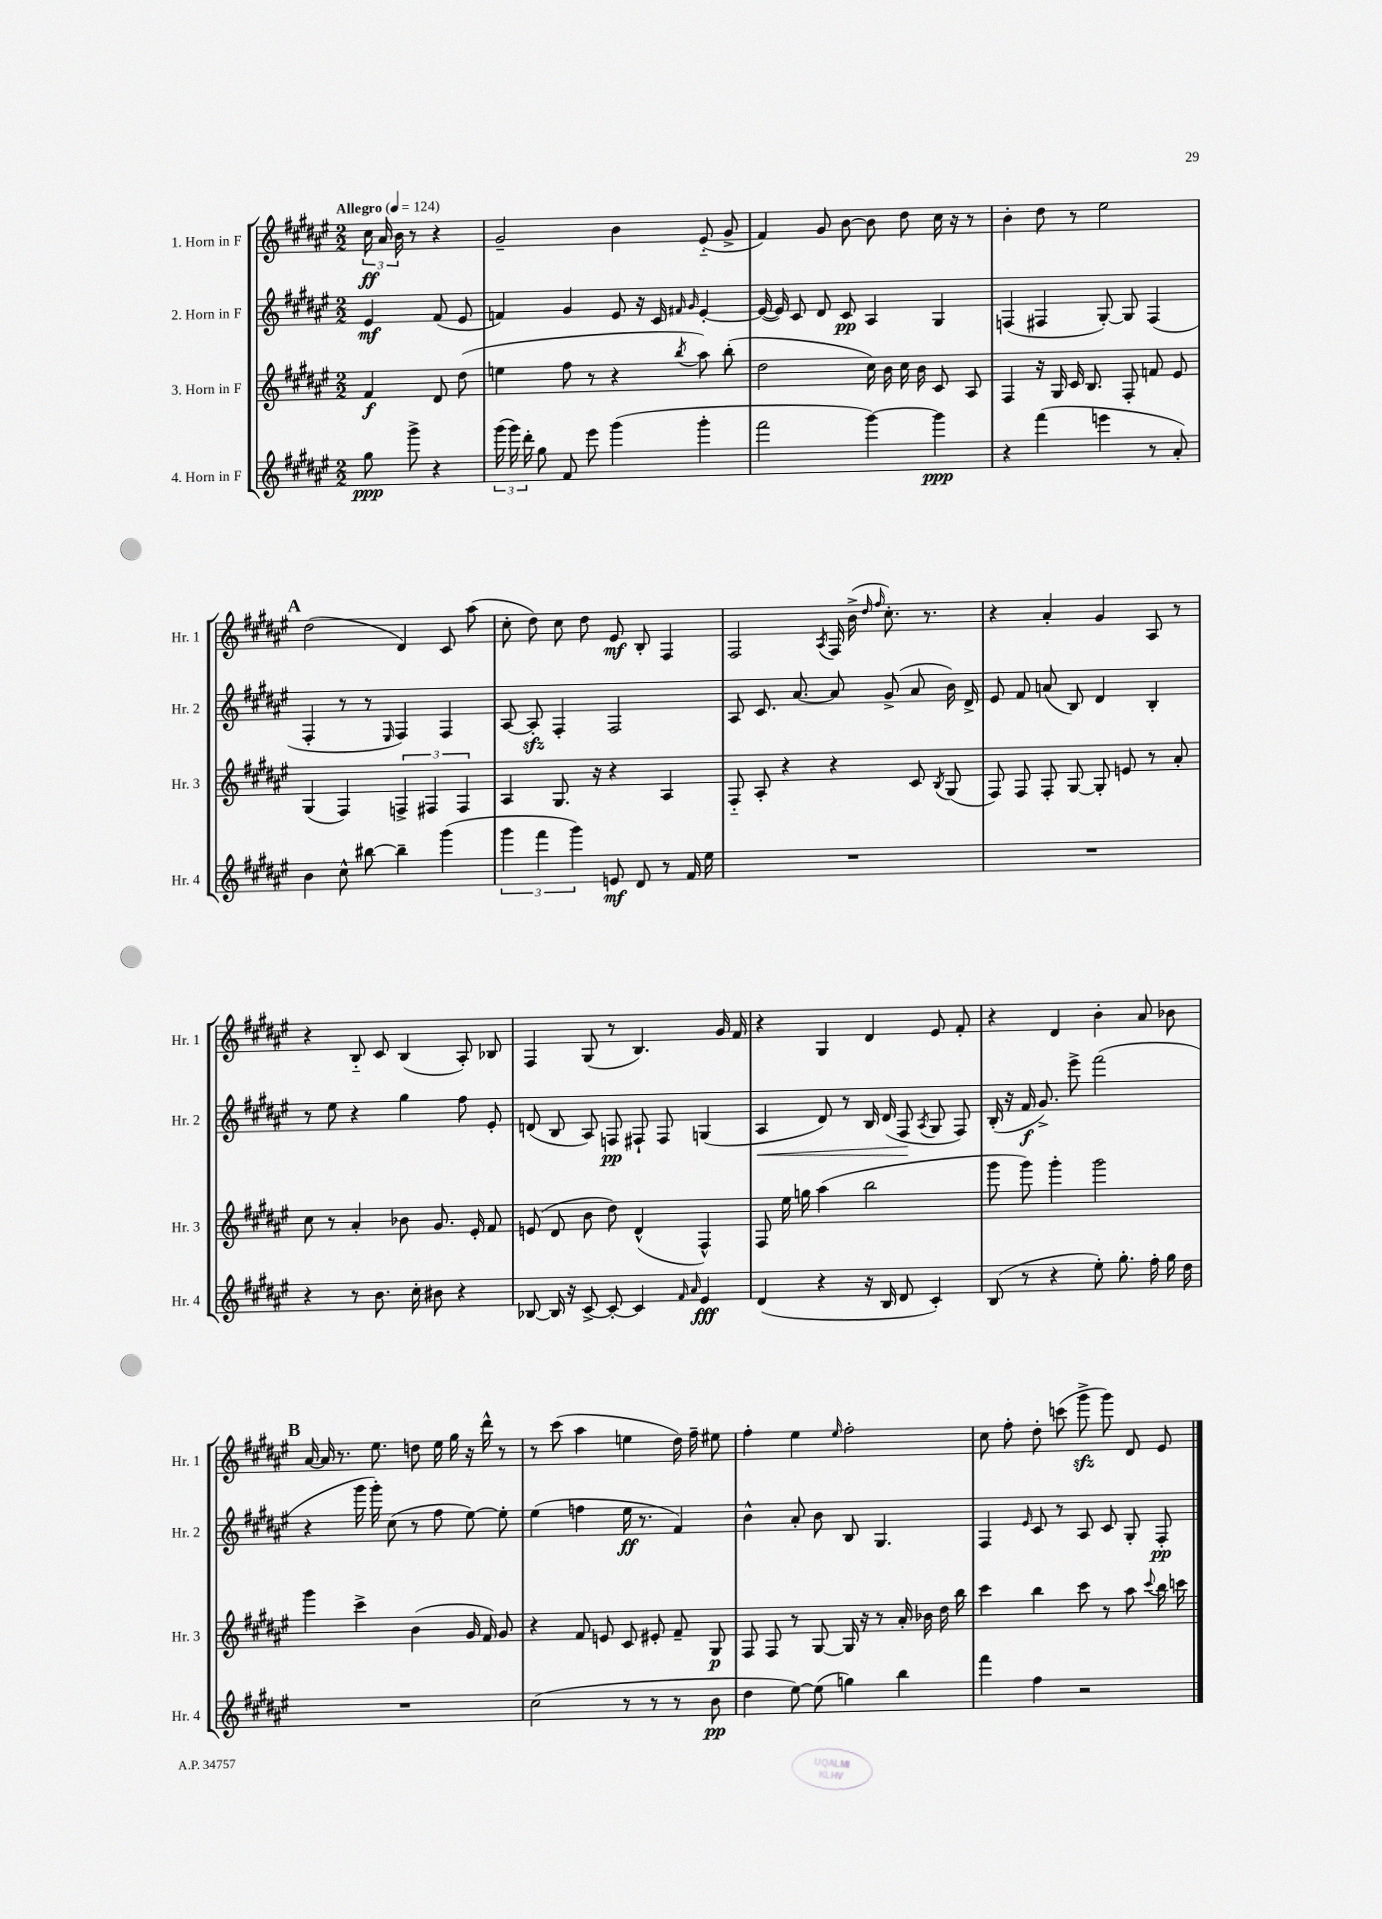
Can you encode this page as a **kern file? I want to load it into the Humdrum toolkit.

**kern	**dynam	**kern	**dynam	**kern	**dynam	**kern	**dynam
*part4	*part4	*part3	*part3	*part2	*part2	*part1	*part1
*staff4	*staff4	*staff3	*staff3	*staff2	*staff2	*staff1	*staff1
*I"4. Horn in F	*	*I"3. Horn in F	*	*I"2. Horn in F	*	*I"1. Horn in F	*
*I'Hr. 4	*	*I'Hr. 3	*	*I'Hr. 2	*	*I'Hr. 1	*
*clefG2	*	*clefG2	*	*clefG2	*	*clefG2	*
*k[f#c#g#d#a#e#]	*	*k[f#c#g#d#a#e#]	*	*k[f#c#g#d#a#e#]	*	*k[f#c#g#d#a#e#]	*
*M2/2	*	*M2/2	*	*M2/2	*	*M2/2	*
*MM124	*	*MM124	*	*MM124	*	*MM124	*
=	=	=	=	=	=	=	=
!	!	!	!	!	!	!LO:TX:a:B:t=Allegro	!
8gg#\	ppp	4f#/	f	4e#/	mf	24cc#\	ff
.	.	.	.	.	.	24a#/	.
.	.	.	.	.	.	24b\	.
8ggg#^\	.	.	.	.	.	8r	.
4r	.	8d#/	.	(8f#/	.	4r	.
.	.	(8dd#\	.	8e#/	.	.	.
=1	=1	=1	=1	=1	=1	=1	=1
(24ggg#\	.	4een\	.	4fn/)	.	2g#~/	.
24ggg#\)	.	.	.	.	.	.	.
24ddd#'\	.	.	.	.	.	.	.
8gg#\	.	.	.	.	.	.	.
8f#/	.	8ff#\	.	4g#/	.	.	.
8eee#\	.	8r	.	.	.	.	.
(4ggg#\	.	4r	.	8e#/	.	4b\	.
.	.	.	.	16r	.	.	.
.	.	.	.	16c#/	.	.	.
.	.	.	.	16qqf#X/	.	.	.
.	.	8qbb/	.	16qqg#/	.	.	.
4ggg#'\	.	8aa#\)	.	[4e#'/	.	(8e#/	.
.	.	(8bb'\	.	.	.	8g#^/	.
=2	=2	=2	=2	=2	=2	=2	=2
2fff#\	.	2dd#\	.	(16e#/_	.	4f#/)	.
.	.	.	.	16e#/])	.	.	.
.	.	.	.	8c#/	.	.	.
.	.	.	.	8d#/	.	8g#/	.
.	.	.	.	8c#/	pp	[8b\	.
[4ggg#\)	.	16cc#\)	.	4A#/	.	8b\]	.
.	.	16b\	.	.	.	.	.
.	.	16cc#\	.	.	.	8dd#\	.
.	.	16b\	.	.	.	.	.
4ggg#\]	ppp	8c#/	.	4G#/	.	16cc#\	.
.	.	.	.	.	.	16r	.
.	.	8A#/	.	.	.	8r	.
=3	=3	=3	=3	=3	=3	=3	=3
4r	.	4F#/	.	(4Fn/	.	4b'\	.
(4fff#\	.	16r	.	4F#X/	.	8dd#\	.
.	.	16G#/	.	.	.	.	.
.	.	16c#/	.	.	.	8r	.
.	.	8.B/	.	.	.	.	.
4eeen\	.	.	.	[8G#'/)	.	2ee#\	.
.	.	8F#'/	.	8G#/]	.	.	.
8r	.	8fn/	.	(4F#/	.	.	.
8a#'/)	.	8e#/	.	.	.	.	.
!!LO:LB:g=z
!!LO:REH:place=s1:t=A
=4	=4	=4	=4	=4	=4	=4	=4
4b\	.	(4G#/	.	4F#'/	.	(2dd#\	.
8cc#^^\	.	4F#/)	.	8r	.	.	.
[8bb#X\	.	.	.	8r	.	.	.
.	.	.	.	16qqE#/	.	.	.
4bb#~\]	.	6Fn^/	.	4F#/)	.	4d#/)	.
.	.	6F#X/	.	.	.	.	.
(4ggg#\	.	.	.	4F#/	.	8c#/	.
.	.	6F#/	.	.	.	.	.
.	.	.	.	.	.	(8aa#\	.
=5	=5	=5	=5	=5	=5	=5	=5
6ggg#\	.	4A#/	.	[8A#/	.	8cc#'\	.
.	.	.	.	8A#zz'/]	.	8dd#\)	.
6fff#\	.	.	.	.	.	.	.
.	.	8.G#/	.	4F#'/	.	8cc#\	.
6ggg#\)	.	.	.	.	.	.	.
.	.	.	.	.	.	8dd#\	.
.	.	16r	.	.	.	.	.
8en/	mf	4r	.	2F#/	.	8e#/	mf
8d#/	.	.	.	.	.	8B'/	.
8r	.	4A#/	.	.	.	4F#/	.
16f#/	.	.	.	.	.	.	.
16ee#\	.	.	.	.	.	.	.
=6	=6	=6	=6	=6	=6	=6	=6
1r	.	8F#/	.	8A#/	.	2F#/	.
.	.	8A#'/	.	8.c#/	.	.	.
.	.	4r	.	.	.	.	.
.	.	.	.	[8.a#/	.	.	.
.	.	.	.	.	.	8qA#/	.
.	.	4r	.	8a#/]	.	16F#/	.
.	.	.	.	.	.	(16b^\	.
.	.	.	.	.	.	16qqdd#/	.
.	.	.	.	.	.	16qqff#/	.
.	.	.	.	(8g#^/	.	8.cc#'\)	.
.	.	8c#/	.	8a#/	.	.	.
.	.	.	.	.	.	8.r	.
.	.	8qB/	.	.	.	.	.
.	.	(8G#/	.	16b\)	.	.	.
.	.	.	.	16d#^/	.	.	.
=7	=7	=7	=7	=7	=7	=7	=7
1r	.	8F#/)	.	8e#/	.	4r	.
.	.	8F#/	.	8f#/	.	.	.
.	.	8F#'/	.	(8an/	.	4a#'/	.
.	.	[8G#/	.	8B/)	.	.	.
.	.	8G#'/]	.	4d#/	.	4g#/	.
.	.	8en/	.	.	.	.	.
.	.	8r	.	4B'/	.	8A#/	.
.	.	8a#'/	.	.	.	8r	.
!!LO:LB:g=z
=8	=8	=8	=8	=8	=8	=8	=8
4r	.	8cc#\	.	8r	.	4r	.
.	.	8r	.	8ee#\	.	.	.
8r	.	4a#'/	.	4r	.	8B/	.
8.b\	.	.	.	.	.	8c#/	.
.	.	8b-X\	.	4gg#\	.	(4B/	.
16cc#'\	.	.	.	.	.	.	.
8b#X\	.	8.g#/	.	.	.	.	.
4r	.	.	.	8ff#\	.	8A#'/)	.
.	.	16e#'/	.	.	.	.	.
.	.	8f#/	.	8e#'/	.	8B-X/	.
=9	=9	=9	=9	=9	=9	=9	=9
[8B-X/	.	(8en/	.	(8dn/	.	4F#/	.
16B-/]	.	8d#/	.	8B/	.	.	.
16r	.	.	.	.	.	.	.
[8c#^/	.	8b\	.	8A#/)	.	(8G#/	.
8c#'/_	.	8dd#\)	.	8Fn/	pp	8r	.
4c#/]	.	(4d#^^/	.	8F#X`/	.	4.B/)	.
.	.	.	.	8F#/	.	.	.
16qqf#/	.	.	.	.	.	.	.
16qqa#/	.	.	.	.	.	.	.
4e#/	fff	4F#^^/)	.	(4Gn/	.	.	.
.	.	.	.	.	.	16g#/	.
.	.	.	.	.	.	16f#/	.
=10	=10	=10	=10	=10	=10	=10	=10
!	!	!	!	!	!LO:HP:b	!	!
(4d#/	.	8F#/	.	4A#/	<	4r	.
.	.	16ee#\	.	.	.	.	.
.	.	16ggn\	.	.	.	.	.
4r	.	(4aa#\	.	8d#/)	.	4G#/	.
.	.	.	.	8r	.	.	.
16r	.	2bb\	.	16B/	.	4d#/	.
16B/	.	.	.	(16d#/	.	.	.
8d#/	.	.	.	8F#/	.	.	.
.	.	.	.	8qA#/	.	.	.
4c#'/)	.	.	.	8G#/	[	8e#/	.
.	.	.	.	8F#/)	.	8f#'/	.
=11	=11	=11	=11	=11	=11	=11	=11
(8B/	.	8ggg#\	.	(16B'/	.	4r	.
.	.	.	.	16r	.	.	.
8r	.	8ggg#\)	.	16f#/	f	.	.
.	.	.	.	8.g#^/)	.	.	.
4r	.	4ggg#'\	.	.	.	4d#/	.
.	.	.	.	8eee#^\	.	.	.
8ee#'\)	.	2ggg#\	.	(2fff#\	.	4b'\	.
8.gg#'\	.	.	.	.	.	.	.
.	.	.	.	.	.	8a#/	.
16ff#'\	.	.	.	.	.	.	.
16gg#\	.	.	.	.	.	8b-X\	.
16dd#\	.	.	.	.	.	.	.
!!LO:LB:g=z
!!LO:REH:place=s1:t=B
=12	=12	=12	=12	=12	=12	=12	=12
1r	.	4ggg#\	.	4r	.	[16a#/	.
.	.	.	.	.	.	16a#/]	.
.	.	.	.	.	.	8.r	.
.	.	4ccc#^\	.	16ggg#\	.	.	.
.	.	.	.	16ggg#'\)	.	8.ee#\	.
.	.	.	.	(8cc#\	.	.	.
.	.	(4b\	.	8r	.	8ddn\	.
.	.	.	.	8ff#\	.	16ee#\	.
.	.	.	.	.	.	16gg#\	.
.	.	16g#/	.	[8ee#\)	.	16r	.
.	.	16f#/)	.	.	.	16ddd#^^\	.
.	.	8g#/	.	8ee#'\]	.	8r	.
=13	=13	=13	=13	=13	=13	=13	=13
(2cc#\	.	4r	.	(4ee#\	.	8r	.
.	.	.	.	.	.	(8ccc#\	.
.	.	8f#/	.	4ffn\	.	4aa#\	.
.	.	8en/	.	.	.	.	.
8r	.	8c#/	.	16ee#\	ff	4een\	.
.	.	.	.	8.r	.	.	.
8r	.	8e#X'/	.	.	.	.	.
8r	.	8f#~/	.	4f#/)	.	16dd#\)	.
.	.	.	.	.	.	16ff#~\	.
8b\	pp	8G#/	p	.	.	8ee#X\	.
=14	=14	=14	=14	=14	=14	=14	=14
4dd#\	.	8F#/	.	4b^^\	.	4ff#'\	.
.	.	8F#/	.	.	.	.	.
[8ee#\)	.	8r	.	8a#'/	.	4ee#\	.
(8ee#\]	.	[8G#/	.	8b\	.	.	.
.	.	.	.	.	.	16qqee#/	.
4ggn\)	.	16G#/]	.	8B/	.	2ff#'\	.
.	.	16r	.	.	.	.	.
.	.	8r	.	4.G#/	.	.	.
4bb\	.	16a#'/	.	.	.	.	.
.	.	16b-X\	.	.	.	.	.
.	.	16dd#\	.	.	.	.	.
.	.	16bb\	.	.	.	.	.
=15	=15	=15	=15	=15	=15	=15	=15
4fff#\	.	4ccc#\	.	4F#/	.	8cc#\	.
.	.	.	.	.	.	8ff#'\	.
.	.	.	.	16qqe#/	.	.	.
4ff#\	.	4bb\	.	8c#/	.	8dd#'\	.
.	.	.	.	8r	.	(8cccn\	.
2r	.	8ccc#\	.	8A#/	.	8ggg#zz^\	.
.	.	8r	.	8c#/	.	8ggg#\)	.
.	.	8aa#\	.	8G#'/	.	8d#/	.
.	.	8qqccc#/	.	.	.	.	.
.	.	16bb\	.	8F#'/	pp	8e#/	.
.	.	16cccn\	.	.	.	.	.
==	==	==	==	==	==	==	==
*-	*-	*-	*-	*-	*-	*-	*-
